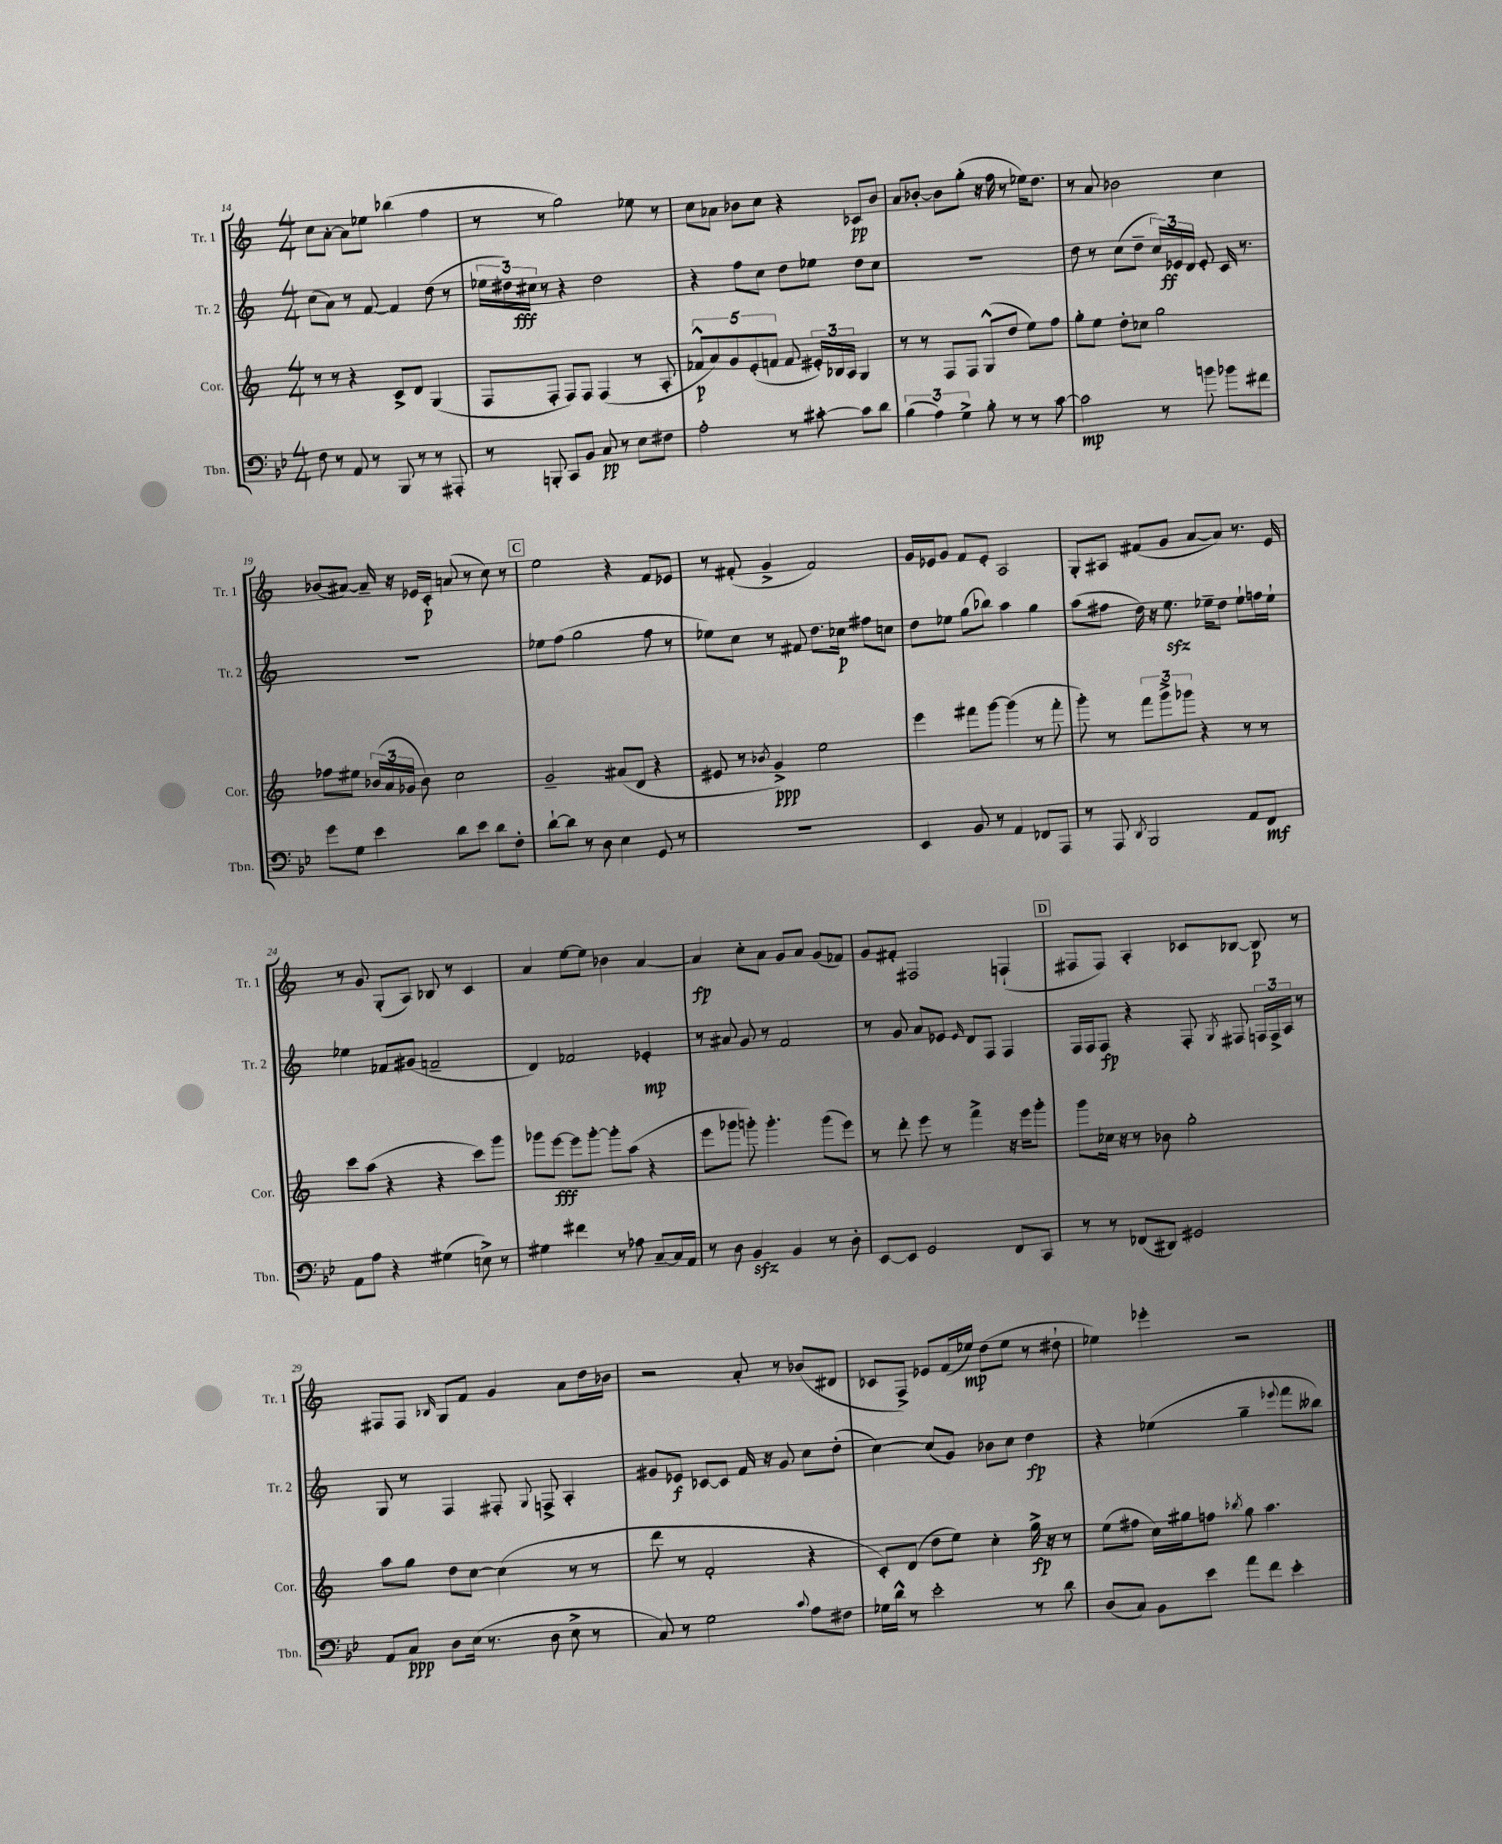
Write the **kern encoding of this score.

**kern	**kern	**kern	**kern
*staff4	*staff3	*staff2	*staff1
*clefF4	*clefG2	*clefG2	*clefG2
*k[b-e-]	*k[]	*k[]	*k[]
*M4/4	*M4/4	*M4/4	*M4/4
8F\	8r	(8cc\L	8cc\L
8r	8r	8a\J)	[8a'\J
8AA/	4r	8r	8a\]L
8r	.	[8f/	8ee-\J
8BBB-/	8c^/L	4f/]	(4bb-\
8r	8d/J	.	.
8r	(4G/	(8dd\	4ff\
8AAA#'/	.	8r	.
=	=	=	=
8r	8F/L	24ee-\LL	8r
.	.	24dd#\)	.
.	.	24cc#\JJ	.
8BBB'/	8F'/J	8r	8r
8CC/L	8F/L)	4r	2gg\)
8BB-/J	8F/J	.	.
8C/	(4F/	2dd#\	.
8r	.	.	.
8E-\L	8r	.	8ee-\
8F#\J	8A'/	.	8r
=	=	=	=
2A'\	10f-^^/L	4r	8cc\L
.	10a/)	.	.
.	.	.	8a-\J
.	10g/	.	.
.	.	8ff\L	8b-\L
.	(10e'/	.	.
.	.	8cc\J	8cc\J
.	10f/J	.	.
8r	8f/	8dd\L	4r
[8c#'\	24e#'/LL)	8ee-\J	.
.	24B-/	.	.
.	24A/JJ	.	.
8c#\]L	4G/	8dd\L	8c-/L
8d\J	.	8cc\J	8b-/J
=	=	=	=
(6B-\	8r	1r	8a/L
.	8r	.	[8b-'/J
6A\)	.	.	.
.	8F/L	.	8b-\]L
6G^\	.	.	.
.	8F/J	.	(8gg'\J
8B-'\	(8G^^/L	.	16r
.	.	.	16ff\
8r	8dd/J	.	8r
8r	8ee\L)	.	16ee-\LK)
.	.	.	8.dd\J
[8c\	8ff\J	.	.
=	=	=	=
2c\]	8gg'\L	8dd\	8r
.	8ee\J	8r	8a/
.	8dd'\L	(8cc\L	2b-\
.	8cc-\J	8dd~\J	.
8r	2gg\	24cc/LL)	.
.	.	24e-/	.
.	.	24d/JJ	.
8b\	.	8e-'/	.
8b-\L	.	16c/	4cc\
.	.	8.r	.
8f#\J	.	.	.
=	=	=	=
8g\L	8ff-\L	1r	(8b-/L
8G\J	8ee#\J	.	[8a#/J)
4e-\	(24b-/LL	.	16a#~/]
.	24a/	.	.
.	.	.	16r
.	24g-/JJ	.	.
.	8b-\)	.	16e-/LL
.	.	.	16c'/JJ
8d\L	2cc\	.	(8a/
8e-\J	.	.	8r
8d\L	.	.	8cc\)
8F'\J	.	.	8r
=	=	=	=
[8d`\L	2g~/	8ee-\L	2ee\
8d\]J	.	(8ff\J	.
8r	.	2gg\	.
8D\	.	.	.
4E-\	(8a#/L	.	4r
.	8d/J	.	.
8GG/	4r	8ff\	8f/L
8r	.	8r	8e-/J
=	=	=	=
1r	8e#/	8ee-\L)	8r
.	8r	8cc\J	(8f#'/
.	8qb-/	.	.
.	4g^/)	8r	4g^/
.	.	8f#/	.
.	2ee\	8.dd\L	2f#/)
.	.	16cc-\Jk	.
.	.	8ff#\L	.
.	.	8cc\J	.
=	=	=	=
4EE-/	4eee\	8dd\L	16g/LL
.	.	.	16e-/J
.	.	8ee-\J	8g/J
8BB-/	8fff#\L	(8gg\L	8f/L
8r	[8ggg\J	8bb-\J)	8e-'/J
4AA/	(4ggg\]	4aa\	2A/
8FF-/L	8r	4gg\	.
8AAA/J	8fff#'\	.	.
=	=	=	=
8r	8ggg'\)	(8aa\L	8G'/L
8AAA/	8r	8ff#\J	8A#/J
8qDD/	.	.	.
2BBB-/	12fff\L	16dd\)	(8f#/L
.	.	16r	.
.	12ggg^\	.	.
.	.	8.ee\	8g/J
.	12ggg-\J	.	.
.	4r	.	[8a/L
.	.	16ee-~\LK	.
.	.	8dd\J	8a/]J)
8AA/L	8r	8ee-`\L	8.r
8FF/J	8r	16ff\L	.
.	.	16ee-`\JJ	16e/
=	=	=	=
8AA\L	8ccc\L	4ee-\	8r
8A\J	(8aa\J	.	8g/
4r	4r	8f-/L	(8G'/L
.	.	(8g#/J	8A/J)
(4G#\	4r	2f~/	8B-/
.	.	.	8r
8E^\)	8ccc\L)	.	4c/
8r	8ggg\J	.	.
=	=	=	=
4G#\	8ggg-\L	4d/)	4a/
.	[8eee\J	.	.
4f#\	8eee\]L	2f-/	[8ee\L
.	[8ggg-'\J	.	8ee\]J
8r	8ggg-'\]L	.	4b-\
8A-\	(8aa\J	.	.
[8C~/L	4r	4e-'/	[4a/
16C/]L	.	.	.
16AA/JJ	.	.	.
=	=	=	=
8r	8eee\L	8r	4a/]
8D\	8ggg-\J	8a#/	.
4BB-/	8ggg'\)	8g/	8cc'\L
.	4.ggg'\	8r	8a\J
4BB-/	.	2f/	8g/L
.	.	.	8a/J
8r	(8ggg\L	.	(8g/L
8D'\	8eee\J)	.	8f-/J)
=	=	=	=
[8EE-/L	8r	8r	8g/L
8EE-/]J	8ddd'\	8g/	8f#'/J
2GG/	8eee\	8a/L	2F#/
.	8r	8e-/J	.
.	.	16qqe-/	.
.	4fff^\	8d/L	.
.	.	8F/J	.
8FF/L	16r	4F/	(4F`/
.	16eee\LK	.	.
8CC/J	8ggg'\J	.	.
=	=	=	=
8r	8ggg\L	16F/LL	8F#/L
.	.	16F/J	.
8r	16cc-\Jk	8F/J	8F#/J)
.	16r	.	.
(8FF-/L	8r	4r	4A'/
8DD#/J)	8b-\	.	.
2GG#/	2gg'\	8F'/	8c-/L
.	.	8qG/	.
.	.	8F#/	[8B-/J
.	.	24F/LL	8B-/]
.	.	24F^/	.
.	.	24A/JJ	.
.	.	8r	8r
=	=	=	=
8AA/L	8aa\L	8G/	8F#/L
8C/J	8gg\J	8r	8F#/J
.	.	.	16qqB-/
8D\L	8dd\L	4F/	8G/L
(16E-\Jk	[8cc\J	.	8f/J
8.r	.	.	.
.	(4cc\]	8F#'/	4g/
.	.	8qqG/	.
8D\	.	8F^/	.
8E-^\	8r	4A'/	8a\L
8r	8r	.	16dd\L
.	.	.	16b-\JJ
=	=	=	=
8C/)	8ddd\	8g#/L	2r
8r	8r	8e-/J	.
2G\	2f'/	[8c-/L	.
.	.	8c-/]J	.
.	.	16f/	8a'/
.	.	16r	.
.	.	8g#/	8r
8qqc/	.	.	.
8A\L	4r	8cc\L	(8b-/L
8F#\J	.	(8dd'\J	8d#/J
=	=	=	=
16G-\LL	8c'/L)	[4cc\)	8c-/L
16d^^\JJ	.	.	.
8r	(8d/J	.	8F^/J)
2e-'\	8dd\L	(8cc/]L	8e-/L
.	8ee\J)	8g/J)	(16f/L
.	.	.	16ee-/JJ)
.	4cc'\	8b-\L	(8dd\L
.	.	8cc\J	8ee-\J
8r	16gg^\	4dd\	8r
.	16r	.	.
8d\	8r	.	8dd#`\
=	=	=	=
(8D/L	(8ee\L	4r	4ee-\)
8C/J)	8ff#\J	.	.
8BB-\L	16cc\LL)	(4ee-\	4eee-'\
.	16gg#\J	.	.
8e-\J	8ff\J	.	.
.	8qbb-/	.	.
8a\L	8gg#\	4gg~\	2r
8f\J	4.aa\	.	.
.	.	8qqeee-/	.
4e-'\	.	8fff\L	.
.	.	8bb--\J)	.
==	==	==	==
*-	*-	*-	*-
